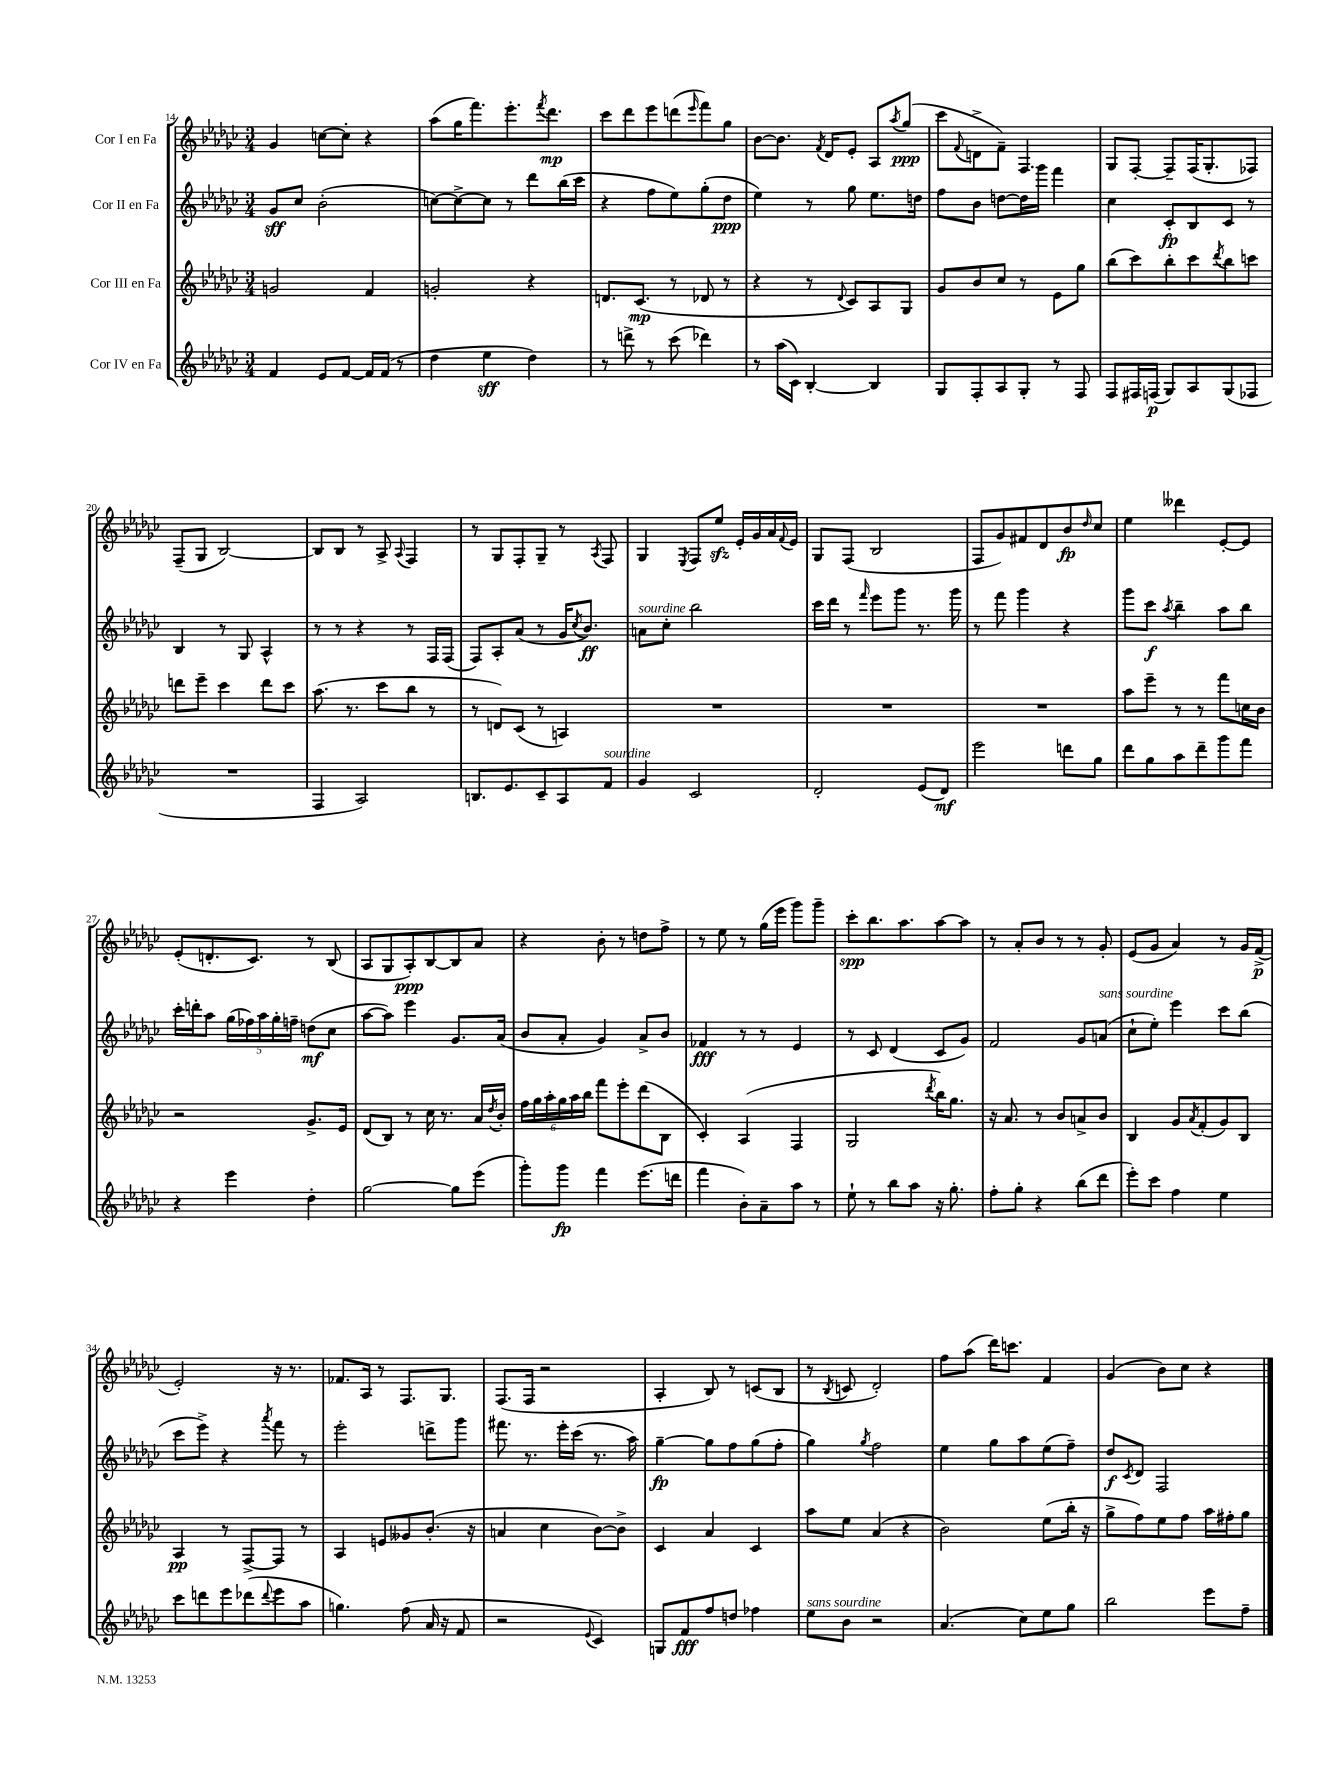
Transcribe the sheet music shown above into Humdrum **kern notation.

**kern	**kern	**kern	**kern
*staff4	*staff3	*staff2	*staff1
*clefG2	*clefG2	*clefG2	*clefG2
*k[b-e-a-d-g-c-]	*k[b-e-a-d-g-c-]	*k[b-e-a-d-g-c-]	*k[b-e-a-d-g-c-]
*M3/4	*M3/4	*M3/4	*M3/4
4f	2g	8g-	4g-
.	.	8cc-	.
8e-	.	(2b-'	[8cc
[8f	.	.	8cc']
16f]	4f	.	4r
(16f	.	.	.
8r	.	.	.
=	=	=	=
4dd-	2g'	[8cc)	(8aa-
.	.	8cc^_	16gg-
.	.	.	8.fff)
4ee-	.	8cc]	.
.	.	8r	8.eee-'
4dd-)	4r	8ddd-	.
.	.	.	8qfff
.	.	.	8.ddd-
.	.	(16bb-	.
.	.	16ccc-	.
=	=	=	=
8r	8.d	4r	8ccc-
8ddd^	.	.	8ddd-
.	(8.c-	.	.
8r	.	8ff	8eee-
(8ccc-	8r	8ee-)	(8ddd
.	.	.	16qqeee-
4ddd-)	8d-	(8gg-'	8fff)
.	8r	8dd-	8gg-
=	=	=	=
8r	4r	4ee-)	[8b-
(16aa-	.	.	8.b-]
16c-)	.	.	.
[4B-'	8r	8r	.
.	.	.	8qf
.	.	.	16d-
.	8qqd-	.	.
.	8c-)	8gg-	8e-'
4B-]	8A-	8.ee-	8A-
.	.	.	8qaa-
.	8G-	.	(8gg-
.	.	16dd	.
=	=	=	=
8G-	8g-	8ff	8ccc-
.	.	.	8qqf
8F'	8b-	8b-	8d^
8A-	8cc-	[8dd	8f~)
8G-'	8r	16dd]	4.F
.	.	16ggg-	.
8r	8e-	4fff	.
8F	8gg-	.	.
=	=	=	=
8F	(8bb-	4cc-	8G-
16F#	8ccc-)	.	[8F'
(16F	.	.	.
8G-)	8bb-'	8c-'	8F~]
8A-	8ccc-	8B-	(16F
.	.	.	8.G-'
.	8qddd-	.	.
(8G-	8bb-	8c-	.
8F-	8ccc	8r	8F-)
=	=	=	=
2.r	8ddd	4B-	(8F~
.	8eee-~	.	8G-
.	4ccc-	8r	[2B-)
.	.	8G-	.
.	8ddd	4A-^^	.
.	8ccc-	.	.
=	=	=	=
4F	(8.aa-	8r	8B-]
.	.	8r	8B-
.	8.r	.	.
2A-)	.	4r	8r
.	8ccc-	.	8A-^
.	.	.	8qqA-
.	8bb-	8r	4F
.	8r	16F	.
.	.	(16F	.
=	=	=	=
8.B	8r	8F)	8r
.	8d)	8A-'	8G-
8.e-	.	.	.
.	(8c-	(8a-	8F'
8c-~	8r	8r	8G-~
8A-	4A)	16g-	8r
.	.	8qcc-	.
.	.	8.b-)	.
.	.	.	8qA-
8f	.	.	8F
=	=	=	=
4g-	2.r	8a	4G-
.	.	8cc-'	.
.	.	.	8qE-
2c-	.	2bb-	8F
.	.	.	8ee-
.	.	.	16e-'
.	.	.	16g-
.	.	.	16a-
.	.	.	8qqf
.	.	.	16e-
=	=	=	=
2d-'	2.r	16ccc-	8G-
.	.	16ddd-	.
.	.	8r	(8F
.	.	16qqfff	.
.	.	8eee-	2B-
.	.	8ggg-	.
(8e-	.	8.r	.
8d-)	.	.	.
.	.	16ggg-	.
=	=	=	=
2eee-	2.r	8r	8F
.	.	8fff	8g-)
.	.	4ggg-	8f#
.	.	.	8d-
8ddd	.	4r	8b-
.	.	.	16qqdd-
8gg-	.	.	8cc-
=	=	=	=
8ddd-	8aa-	8ggg-	4ee-
8gg-	8eee-~	8ccc-	.
.	.	8qaa-	.
8aa-	8r	4bb-~	4ddd--
8ddd-~	8r	.	.
8ggg-	8fff	8aa-	[8e-'
8fff	16cc	8bb-	8e-]
.	16b-	.	.
=	=	=	=
4r	2r	16ccc-'	(8e-'
.	.	16ddd'	.
.	.	8aa-	8.d'
4eee-	.	(20gg-	.
.	.	20ff-)	.
.	.	.	8.c-)
.	.	20aa-	.
.	.	20gg-'	.
.	.	20ff~	.
4dd-'	8.g-^	(8dd	8r
.	.	8cc-	(8B-
.	16e-	.	.
=	=	=	=
[2gg-	(8d-	[8aa-	8A-
.	8B-)	8aa-])	8G-
.	8r	4eee-	8A-')
.	16cc-	.	[8B-
.	8.r	.	.
8gg-]	.	8.g-	8B-]
(8eee-	16a-	.	8a-
.	8qdd-	.	.
.	16b-'	(16a-	.
=	=	=	=
8ggg-')	24ff	8b-	4r
.	24gg-	.	.
.	24aa-'	.	.
8ggg-	24gg-	8a-'	.
.	24aa-	.	.
.	24bb-	.	.
4fff	8fff	4g-)	8b-'
.	8eee-'	.	8r
(8.eee-	(8ddd-	8a-^	8dd
.	8B-	8b-	8ff^
16ddd	.	.	.
=	=	=	=
4fff	4c-')	4f-	8r
.	.	.	8ee-
8b-')	(4A-	8r	8r
8a-~	.	8r	(16gg-
.	.	.	16eee-
8aa-	4F	4e-	8ggg-)
8r	.	.	8ggg-~
=	=	=	=
8ee-`	2G-	8r	8ccc-'
8r	.	8c-	8.bb-
8bb-	.	(4d-	.
.	.	.	8.aa-
8aa-	.	.	.
.	8qddd-	.	.
16r	16bb-)	8c-	[8aa-
8.gg-'	8.gg-	.	.
.	.	8g-)	8aa-]
=	=	=	=
8ff'	16r	2f	8r
.	8.a-	.	.
8gg-'	.	.	8a-'
4r	8r	.	8b-
.	8b-	.	8r
(8bb-	8a^	8g-	8r
8ddd-	8b-	(8a	8g-'
=	=	=	=
8eee-')	4B-	8cc-`	(8e-
8ccc-	.	8ee-')	8g-
4ff	8g-	4eee-	4a-)
.	8qa-	.	.
.	(8f'	.	.
4ee-	8g-)	8ccc-	8r
.	8B-	(8bb-	16g-
.	.	.	(16f^
=	=	=	=
8ccc-	4A-	8ccc-	2e-')
8ddd	.	8eee-^)	.
8eee-	8r	4r	.
(8ddd-	[8F^	.	.
8qqddd-	.	8qaaa-	.
8eee-	8F]	8fff	16r
.	.	.	8.r
8aa-	8r	8r	.
=	=	=	=
4.gg)	4A-	2eee-'	8.f-
.	.	.	16A-
.	8e	.	8r
(8ff	8g--	.	8.F
16a-	(8.b-'	8ddd^	.
16r	.	.	8.G-
8f	.	8ggg-	.
.	16r	.	.
=	=	=	=
2r	4a	8.fff#	(8.F
.	.	8.r	16F
.	4cc-	.	2r
.	.	16eee-'	.
.	.	(16ccc-	.
8qqe-	.	.	.
4c-)	[8b-)	8.r	.
.	8b-^]	.	.
.	.	16aa-)	.
=	=	=	=
8G	4c-	[4gg-~	4A-'
8f	.	.	.
8ff	4a-	8gg-]	8B-)
8dd	.	8ff	8r
4ff-	4c-	(8gg-	(8c
.	.	8ff'	8B-
=	=	=	=
8ee-	8aa-	4gg-)	8r
.	.	.	8qB-
8b-	8ee-	.	8c
.	.	8qgg-	.
2r	(4a-	2ff	2d-')
.	4r	.	.
=	=	=	=
(4.a-	2b-)	4ee-	8ff
.	.	.	(8aa-
.	.	8gg-	16ddd-)
.	.	.	8.ccc
8cc-)	.	8aa-	.
8ee-	(8ee-	(8ee-	4f
8gg-	16bb-'	8ff~)	.
.	16r	.	.
=	=	=	=
2bb-	8gg-^	8dd-	(4g-
.	.	8qc-	.
.	8ff)	8d-	.
.	8ee-	2F	8b-)
.	8ff	.	8cc-
8eee-	16aa-	.	4r
.	16ff#'	.	.
8ff~	8gg-	.	.
==	==	==	==
*-	*-	*-	*-
